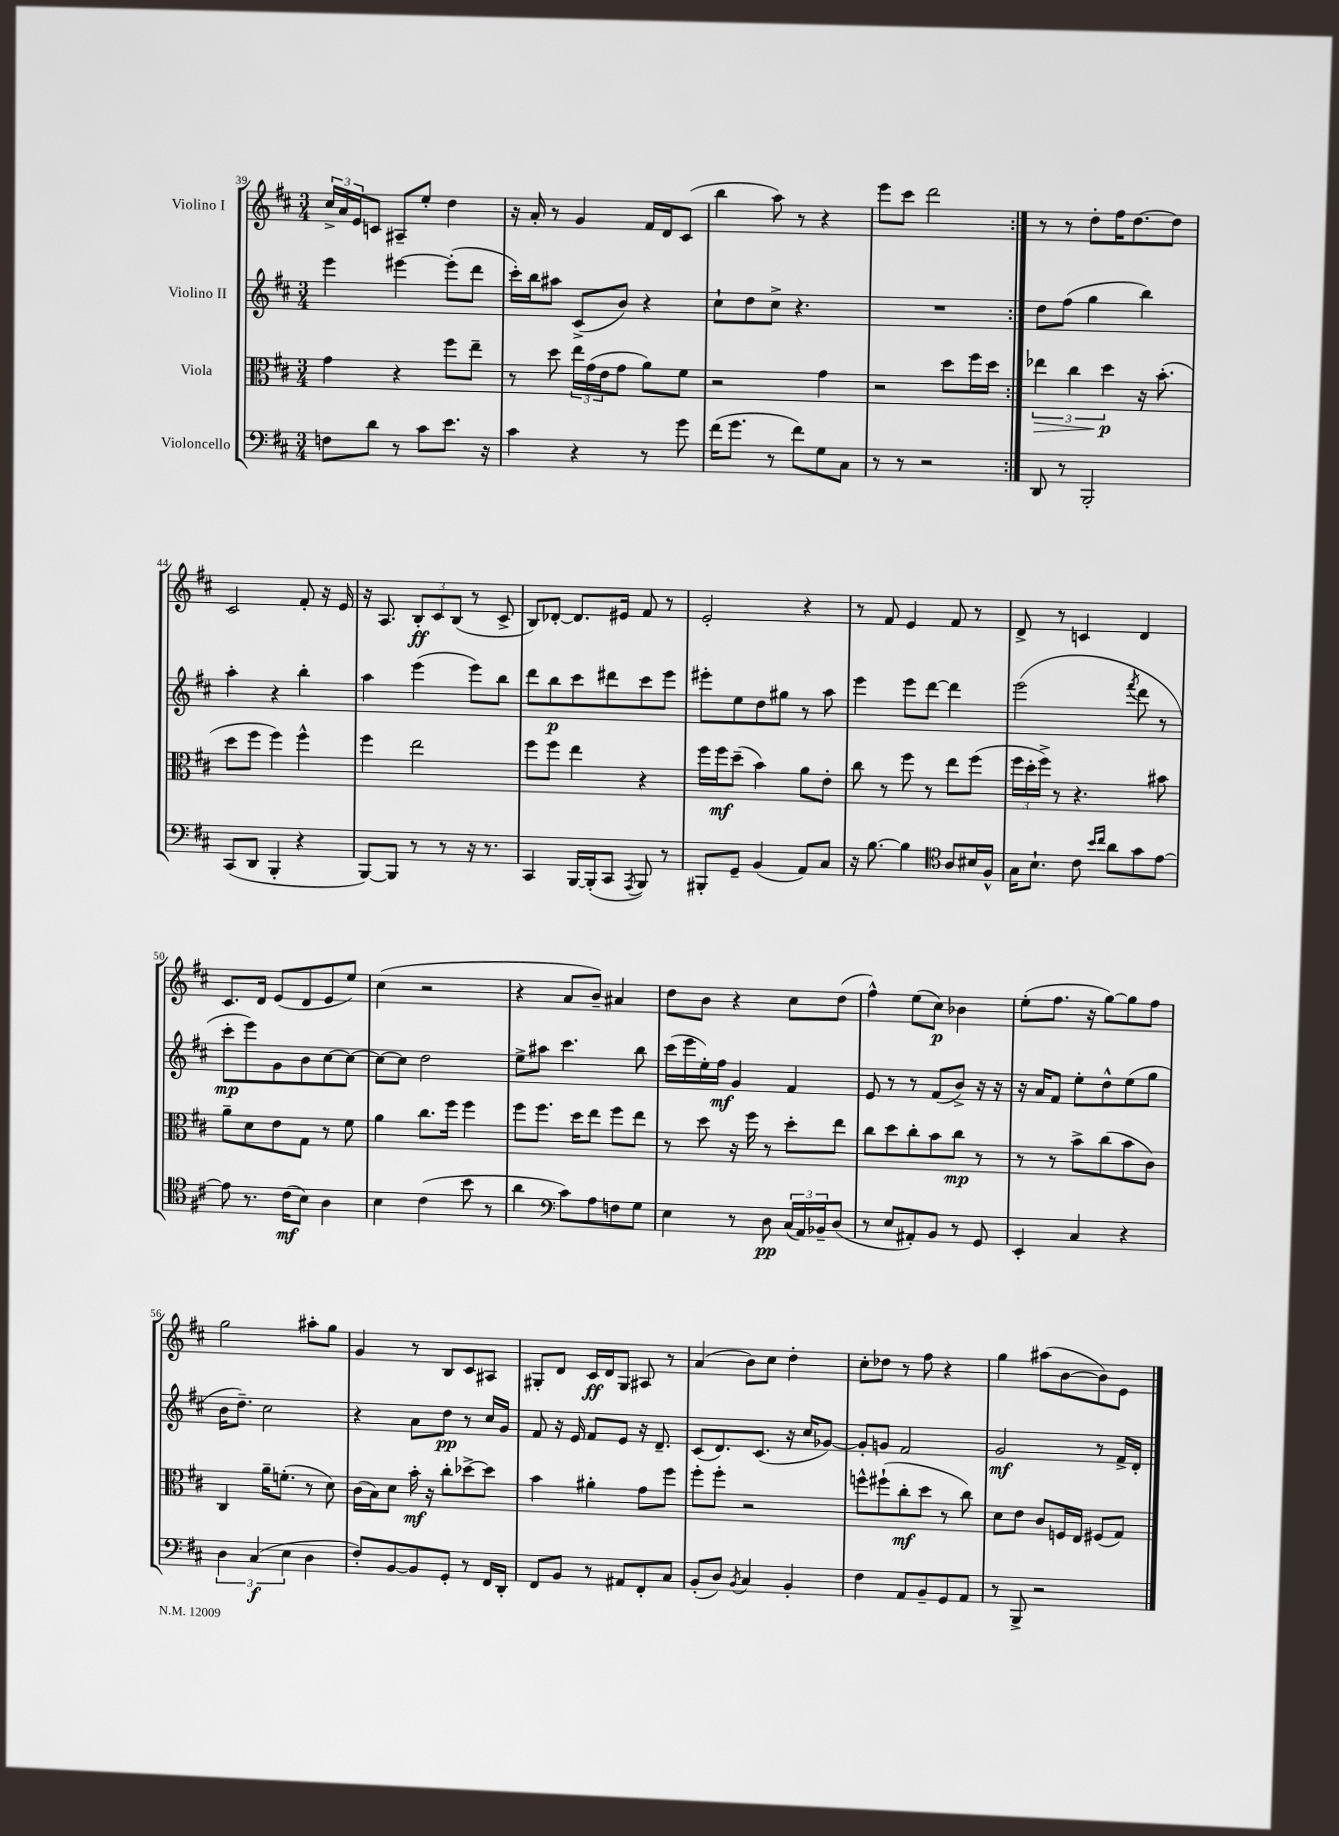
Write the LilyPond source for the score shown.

<<
\new StaffGroup <<
\new Staff = "s0" \with { instrumentName = "Violino I" } {
    \clef treble \key d \major \numericTimeSignature \time 3/4
    \repeat volta 2 { \tuplet 3/2 { cis''16-> a'16 e'16 } c'8 ais8-- e''8-. d''4 |
    r16 a'16-. r8 g'4 fis'16 d'16 cis'8( |
    b''4 a''8) r8 r4 |
    e'''8 cis'''8 d'''2 | }
    r8 r8 d''8-. fis''16 d''8.~ d''8 |
    cis'2 fis'8-. r16 e'16 |
    r16 a8. \tuplet 3/2 { b8-.\ff cis'8 b8( } r8 cis'8-> |
    b8) des'8~-. des'8. eis'16 fis'8 r8 |
    e'2-. r4 |
    r8 fis'8 e'4 fis'8 r8 |
    d'8-> r8 c'4 d'4 |
    cis'8. d'16 e'8( d'8 e'8 e''8) |
    cis''4( r2 |
    r4 a'8 b'8--) ais'4 |
    d''8 b'8 r4 cis''8 d''8( |
    fis''4-^) e''8( cis''8\p) bes'4 |
    e''8-.( fis''8. r16 g''8~) g''8 fis''8 |
    g''2 ais''8-. g''8 |
    g'4 r8 b8 cis'8 ais8 |
    gis8-. d'8 cis'16\ff d'16 gis8 ais8 r8 |
    a'4( b'8) cis''8 d''4-. |
    cis''8-. des''8 r8 fis''8 r4 |
    g''4 ais''8( b'8~ b'8) e'8 \bar "|." |
}
\new Staff = "s1" \with { instrumentName = "Violino II" } {
    \clef treble \key d \major \numericTimeSignature \time 3/4
    \repeat volta 2 { e'''4 eis'''4~ eis'''8-.( d'''8 |
    cis'''16-.) b''16 ais''8 cis'8->( b'8) r4 |
    cis''8-! d''8 cis''8-> r4. |
    R2. | }
    d''8 fis''8( g''4 b''4) |
    a''4-. r4 b''4-. |
    a''4 e'''4( e'''8) b''8 |
    d'''8 b''8\p cis'''8 dis'''8 cis'''8 e'''8 |
    eis'''8-. e''8 d''8 gis''8 r8 a''8 |
    e'''4 e'''8 d'''8~ d'''4 |
    e'''2( \acciaccatura { fis'''8 } d'''8 r8 |
    cis'''8-.\mp e'''8) g'8 b'8 cis''8~ cis''8~ |
    cis''8~ cis''8 d''2 |
    e''8-> ais''8 cis'''4. b''8 |
    cis'''16( e'''16 e''16-.) fis''16\mf g'4 fis'4 |
    e'8 r8 r8 fis'8( b'8->) r16 r16 |
    r16 a'16 fis'8 e''8-. d''8-^ e''8( g''8 |
    b'16 d''8.--) cis''2 |
    r4 a'8 d''8\pp r8 cis''16 g'16 |
    fis'8 r16 e'16 fis'8 e'8 r16 d'8.-- |
    cis'8( d'8.) cis'8.( r16 cis''16 ges'8~) |
    ges'8-. g'8 fis'2 |
    g'2\mf r8 fis'16-> d'16-. \bar "|." |
}
\new Staff = "s2" \with { instrumentName = "Viola" } {
    \clef alto \key d \major \numericTimeSignature \time 3/4
    \repeat volta 2 { g'4 r4 fis''8 e''8-- |
    r8 d''8 \tuplet 3/2 { e''16 g'16( e'16 } g'8 a'8) fis'8 |
    r2 g'4 |
    r2 d''8 fis''16 d''16 | }
    \tuplet 3/2 { ees''4\> cis''4 d''4\p\! } r16 b'8.-.( |
    d''8 fis''8 fis''4) fis''4-^ |
    fis''4 e''2 |
    fis''8 fis''8 e''4 r4 |
    fis''16 fis''16\mf d''8--( b'4) a'8 e'8-. |
    cis''8 r8 fis''8 r8 e''8 fis''8( |
    \tuplet 3/2 { fis''16 d''16-. fis''16->) } r8 r4. bis'8 |
    a'8-- d'8 e'8 g8 r8 fis'8 |
    a'4 cis''8. fis''16 fis''4 |
    fis''8 fis''8. d''16 e''8 fis''8 e''8 |
    r8 d''8 r16 fis''16 r8 d''8-. e''8 |
    cis''8 d''8 cis''8-. b'8 cis''8\mp r8 |
    r8 r8 b'8-> cis''8( b'8 cis'8) |
    cis4 a'16-- f'8.-.( r8 d'8) |
    cis'16( b16) d'8 b'16-.\mf r16 cis''8-. des''8~-> des''8 |
    b'4 ais'4-. g'8 fis''8 |
    fis''8-. fis''8-. r2 |
    f''8-^ fis''8-!( cis''8-.\mf d''8 r8 cis''8) |
    d'8 e'8 cis'8 f16 e16 fis8( g8) \bar "|." |
}
\new Staff = "s3" \with { instrumentName = "Violoncello" } {
    \clef bass \key d \major \numericTimeSignature \time 3/4
    \repeat volta 2 { f8 d'8 r8 cis'8 e'8. r16 |
    cis'4 r4 r8 g'8 |
    fis'16( g'8. r8 fis'8) g8 cis8 |
    r8 r8 r2 | }
    d,8 r8 b,,2-. |
    cis,8( d,8 b,,4-. r4 |
    b,,8~) b,,8 r8 r8 r16 r8. |
    cis,4 b,,16~ b,,16-.( cis,8 \acciaccatura { a,,8 } b,,8) r8 |
    bis,,8-. g,8-- b,4( a,8) cis8 |
    r16 b8.~ b4 \clef tenor a8 bis16 fis16-^ |
    g16 b8.-! cis'8 \grace { b'16 cis''16 } a'8 g'8 e'8~ |
    e'8 r8. cis'16\mf( b8) a4 |
    b4 cis'4( b'8 r8 |
    a'4 \clef bass cis'8) a8 f8 g8 |
    e4 r8 d8\pp \tuplet 3/2 { cis16( a,16) bes,16-- } d8( |
    r8 e8 ais,8-.) b,8 r8 g,8 |
    e,4-. cis4 r4 |
    \tuplet 3/2 { d4 cis4\f( e4 } d4 |
    fis8-.) b,8~ b,8 g,8-. r8 fis,16 d,16-. |
    fis,8 b,8 r8 ais,8 fis,8-. cis8 |
    b,8-.( d8) \acciaccatura { b,8 } cis4 b,4-. |
    fis4 a,8 b,8-- g,8 a,8 |
    r8 b,,8-> r2 \bar "|." |
}
>>
>>
\layout { \context { \Score currentBarNumber = #39 } }
